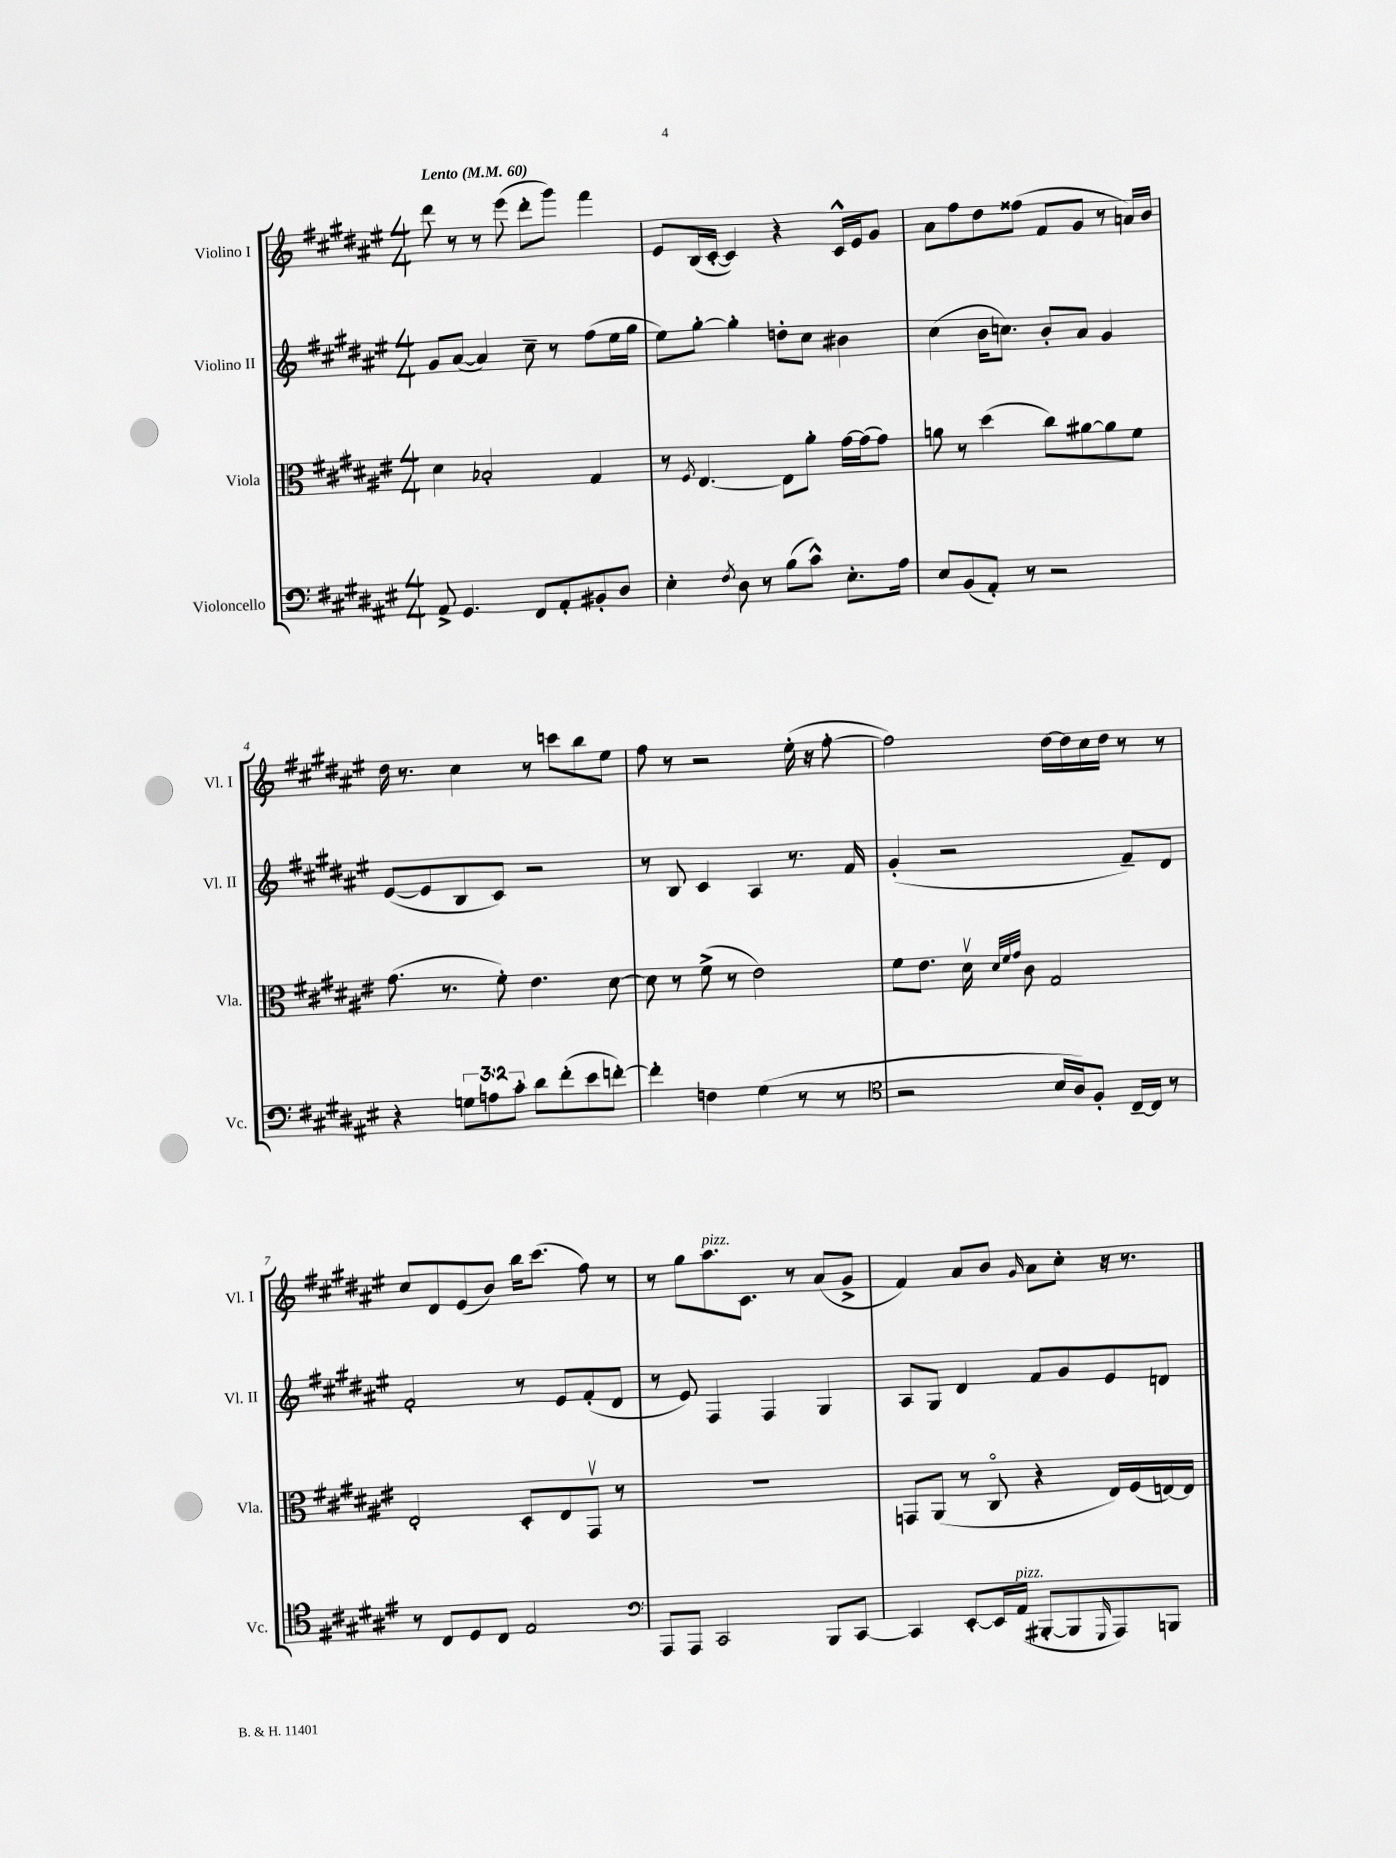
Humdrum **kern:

**kern	**kern	**kern	**kern
*part4	*part3	*part2	*part1
*staff4	*staff3	*staff2	*staff1
*I"Violoncello	*I"Viola	*I"Violino II	*I"Violino I
*I'Vc.	*I'Vla.	*I'Vl. II	*I'Vl. I
*clefF4	*clefC3	*clefG2	*clefG2
*k[f#c#g#d#a#e#]	*k[f#c#g#d#a#e#]	*k[f#c#g#d#a#e#]	*k[f#c#g#d#a#e#]
*M4/4	*M4/4	*M4/4	*M4/4
*MM60	*MM60	*MM60	*MM60
=1	=1	=1	=1
!	!	!	!LO:TX:a:B:t=Lento
8AA#^/	4d#\	8g#/L	8ddd#\
4.GG#/	.	([8a#/J	8r
.	2B-X'/	4a#/])	8r
.	.	.	(8eee#\
8FF#/L	.	8cc#~\	8ddd#'\L
8AA#'/	.	8r	8ggg#\J)
8BB#X'/	4G#/	(8ff#\L	4fff#\
8D#/J	.	16ee#\L	.
.	.	16gg#\JJ	.
=2	=2	=2	=2
4E#'\	8r	8ee#\L)	8e#/L
.	8qF#/	.	.
.	[4.E#/	[8gg#'\J	(16B/L
.	.	.	[16c#'/JJ
8qF#/	.	.	.
8D#\	.	4gg#'\]	4c#/])
8r	.	.	.
(8B\L	8E#\L]	8ddn'\L	4r
8c#^^\J)	8a#'\J	8cc#\J	.
8.E#'\L	[16g#\LL	4b#X\	16c#^^/LL
.	(16g#\J]	.	16e#/J
.	8g#\J)	.	8g#/J
16A#\Jk	.	.	.
=3	=3	=3	=3
8E#/L	8an\	(4cc#\	8a#\L
(8BB/	8r	.	8ff#\
8AA#'/J)	(4dd#\	16b\KL	8dd#\
.	.	8.ccn\J)	.
8r	.	.	(8ff##X\J
2r	8cc#\L)	8b'/L	8f#/L
.	[8a#X\	8a#/J	8g#/J
.	8a#\]	4g#/	8r
.	8f#\J	.	16an/LL)
.	.	.	16b/JJ
!!LO:LB:g=z
=4	=4	=4	=4
4r	(8.g#\	([8e#/L	16dd#\
.	.	.	8.r
.	.	8e#/]	.
.	8.r	.	.
12Gn\L	.	8B/	4cc#\
12An\	.	.	.
.	8f#'\)	8c#/J)	.
12c#'\J	.	.	.
8d#\L	4.e#\	2r	8r
(8f#'\	.	.	8cccn\L
8e#\	.	.	8bb\
[8fn'\J)	[8d#\	.	8ee#\J
=5	=5	=5	=5
4f'\]	8d#\]	8r	8ff#\
.	8r	8B/	8r
4Fn\	(8f#^\	4c#/	2r
.	8r	.	.
(4G#\	2e#\)	4A#/	.
8r	.	8.r	(16ee#'\
.	.	.	16r
8r	.	.	[8ff#'\
.	.	16f#/	.
=6	=6	=6	=6
*clefC4	*	*	*
2r	8f#\L	(4g#'/	2ff#\])
.	8.e#\J	.	.
.	.	2r	.
.	16d#v\	.	.
.	32qqd#/LLL	.	.
.	32qqf#/	.	.
.	32qqg#/JJJ	.	.
.	8c#\	.	.
16B/LL	2G#/	.	[16dd#\LL
16A#/J)	.	.	16dd#\]
8F#'/J	.	.	16cc#\
.	.	.	16dd#\JJ
[16C#~/LL	.	8f#~/L)	8r
16C#/JJ]	.	.	.
8r	.	8d#/J	8r
!!LO:LB:g=z
=7	=7	=7	=7
8r	2E#'/	2f#'/	8cc#/L
8C#/L	.	.	8d#/
8D#/	.	.	(8e#/
8C#/J	.	.	8b/J)
2E#/	8D#'/L	8r	16bb\KL
.	.	.	(8.ccc#\J
.	8E#/	8e#/L	.
.	8GG#v/J	(8f#'/	8ff#\)
.	8r	8d#/J	8r
=8	=8	=8	=8
*clefF4	*	*	*
8AAA#/L	1r	8r	8r
8AAA#/J	.	8e#/)	8gg#\L
!	!	!	!LO:TX:a:i:t=pizz.
2CC#/	.	4F#/	8.aa#\
.	.	.	8.c#\J
.	.	4F#/	.
.	.	.	8r
8BBB/L	.	4G#/	(8a#/L
[8CC#/J	.	.	8g#^/J
=9	=9	=9	=9
4CC#/]	8GGn/L	8A#/L	4f#/)
.	(8AA#/J	8G#/J	.
[8EE#'/L	8r	4d#/	8a#/L
16EE#/L]	8C#/	.	8b/J
!LO:TX:a:i:t=pizz.	!	!	!
(16AA#/JJ	.	.	.
.	.	.	16qqg#/
[8BBB#X'/L	4r	8f#/L	8a#\L
8BBB#/]	.	8g#/	8cc#'\J
16qqGGG#/	.	.	.
8AAA#/)	16E#/LL)	8e#/	16r
.	(16F#/	.	8.r
8BBBn/J	[16En/)	8dn/J	.
.	16E/JJ]	.	.
==	==	==	==
*-	*-	*-	*-
